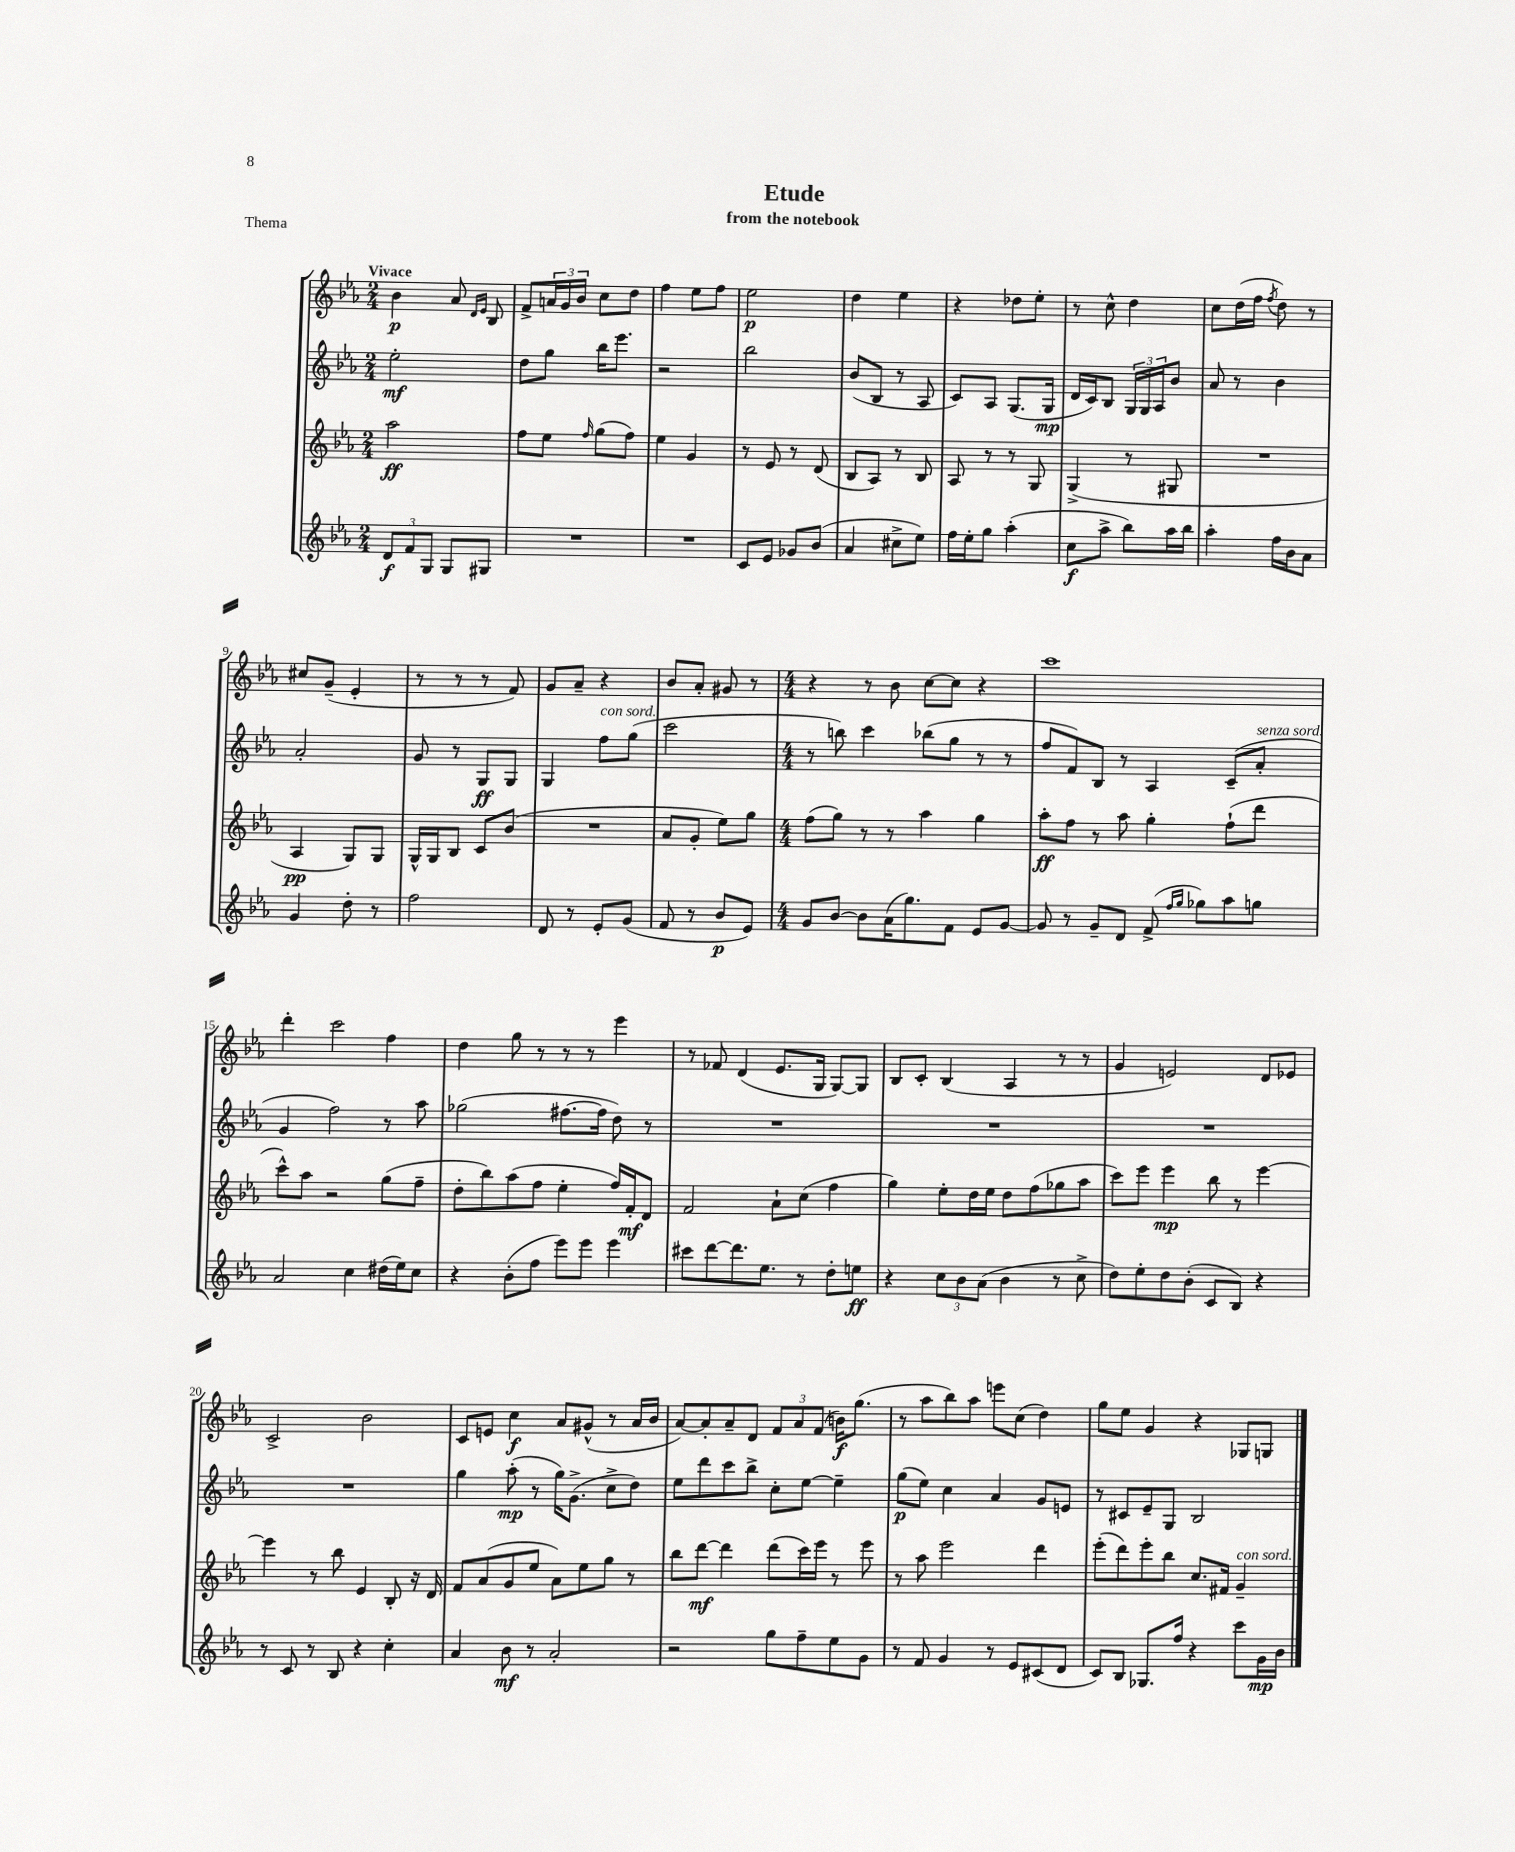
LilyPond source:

\header { title = "Etude" subtitle = "from the notebook" piece = "Thema" }
<<
\new StaffGroup <<
\new Staff = "s0" {
    \clef treble \key ees \major \numericTimeSignature \time 2/4 \tempo "Vivace"
    bes'4\p aes'8 \grace { d'16 ees'16 } bes8 |
    f'8-> \tuplet 3/2 { a'16 g'16 bes'16 } c''8 d''8 |
    f''4 ees''8 f''8 |
    ees''2\p |
    d''4 ees''4 |
    r4 des''8 ees''8-. |
    r8 c''8-^ d''4 |
    c''8 d''16( f''16 \acciaccatura { f''8 } d''8) r8 |
    cis''8 g'8--( ees'4-. |
    r8 r8 r8 f'8) |
    g'8 aes'8-- r4 |
    bes'8 aes'8-. gis'8 r8 |
    \numericTimeSignature \time 4/4 r4 r8 bes'8 c''8~ c''8 r4 |
    c'''1 |
    d'''4-. c'''2 f''4 |
    d''4 g''8 r8 r8 r8 ees'''4 |
    r8 fes'8 d'4( ees'8. g16 g8~) g8 |
    bes8 c'8-. bes4( aes4 r8 r8 |
    g'4 e'2) d'8 ees'8 |
    c'2-> bes'2 |
    c'8 e'8 c''4\f aes'8 gis'8-^( r8 aes'16 bes'16 |
    aes'8~) aes'8-. aes'8-- d'8 \tuplet 3/2 { f'8 aes'8 f'8( } b'16\f) g''8.( |
    r8 aes''8 bes''8) aes''8 e'''8 c''8( d''4) |
    g''8 ees''8 g'4 r4 ges8 g8 \bar "|." |
}
\new Staff = "s1" {
    \clef treble \key ees \major \numericTimeSignature \time 2/4
    ees''2-.\mf |
    d''8 g''8 bes''16 ees'''8. |
    r2 |
    bes''2 |
    bes'8( bes8 r8 aes8 |
    c'8) aes8 g8.( g16\mp |
    d'16 c'16) bes8 \tuplet 3/2 { g16 g16 aes16 } bes'8 |
    aes'8 r8 bes'4 |
    aes'2-. |
    g'8 r8 g8\ff g8 |
    g4 f''8^\markup { \italic "con sord." } g''8( |
    c'''2 |
    \numericTimeSignature \time 4/4 r8 b''8) c'''4 bes''8( g''8 r8 r8 |
    f''8 f'8) bes8 r8 aes4 c'8--( aes'8-.^\markup { \italic "senza sord." } |
    g'4 f''2) r8 aes''8 |
    ges''2( fis''8.~ fis''16 d''8) r8 |
    R1 |
    R1 |
    R1 |
    R1 |
    g''4 aes''8-.\mp( r8 g''16) g'8.->( c''8-> d''8) |
    ees''8 d'''8 c'''8 bes''8-> c''8-. ees''8~ ees''4-- |
    g''8\p( ees''8) c''4 aes'4 g'8 e'8 |
    r8 cis'8 ees'8-- g8 bes2 \bar "|." |
}
\new Staff = "s2" {
    \clef treble \key ees \major \numericTimeSignature \time 2/4
    aes''2\ff |
    f''8 ees''8 \grace { f''16 } g''8( f''8) |
    ees''4 g'4 |
    r8 ees'8 r8 d'8( |
    bes8 aes8) r8 bes8 |
    aes8 r8 r8 g8 |
    g4->( r8 gis8 |
    R2 |
    aes4\pp g8) g8 |
    g16-^ g16 bes8 c'8 bes'8( |
    R2 |
    aes'8 g'8-. ees''8) g''8 |
    \numericTimeSignature \time 4/4 f''8( g''8) r8 r8 aes''4 g''4 |
    aes''8-.\ff f''8 r8 aes''8 g''4-. f''8-!( d'''8 |
    c'''8-^) aes''8 r2 g''8( f''8-- |
    d''8-. bes''8) aes''8( f''8 ees''4-. f''16) f'16-.\mf d'8 |
    f'2 aes'8-! c''8( f''4 |
    g''4) ees''8-. d''16 ees''16 d''8 f''8( ges''8 aes''8 |
    c'''8) ees'''8 ees'''4\mp bes''8 r8 ees'''4~ |
    ees'''4 r8 bes''8 ees'4 bes8-. r16 d'16 |
    f'8 aes'8( g'8 ees''8 aes'8) ees''8 g''8 r8 |
    bes''8 d'''8~\mf d'''4 d'''8( c'''16) ees'''16 r8 ees'''8 |
    r8 aes''8 ees'''2 d'''4 |
    ees'''8-.( d'''8) ees'''8-. bes''8 c''8. fis'16 g'4--^\markup { \italic "con sord." } \bar "|." |
}
\new Staff = "s3" {
    \clef treble \key ees \major \numericTimeSignature \time 2/4
    \tuplet 3/2 { d'8\f f'8 g8 } g8 gis8 |
    R2 |
    R2 |
    c'8 ees'8 ges'8 bes'8( |
    aes'4 cis''8-> ees''8) |
    f''16 ees''16-. g''8 aes''4-.( |
    c''8\f aes''8-> bes''8) aes''16 bes''16 |
    aes''4-. f''16 bes'16 aes'8 |
    g'4 d''8-. r8 |
    f''2 |
    d'8 r8 ees'8-. g'8( |
    f'8 r8 bes'8\p ees'8) |
    \numericTimeSignature \time 4/4 g'8 bes'8~ bes'8 aes'16( g''8.) f'8 ees'8 g'8~ |
    g'8 r8 g'8-- d'8 f'8->( \grace { f''16 g''16 } ges''8) aes''8 g''8 |
    aes'2 c''4 dis''16( ees''16) c''8 |
    r4 bes'8-.( f''8 ees'''8) ees'''8 ees'''4 |
    cis'''8 d'''8~ d'''8. ees''8. r8 d''8-. e''8\ff |
    r4 \tuplet 3/2 { c''8 bes'8 aes'8( } bes'4 r8 c''8-> |
    d''8) ees''8-. d''8 bes'8-.( c'8 bes8) r4 |
    r8 c'8 r8 bes8 r4 c''4-. |
    aes'4 bes'8\mf r8 aes'2-. |
    r2 g''8 f''8-- ees''8 g'8 |
    r8 f'8 g'4 r8 ees'8 cis'8( d'8 |
    c'8) bes8 ges8. f''16 r4 c'''8 g'16\mp bes'16 \bar "|." |
}
>>
>>
